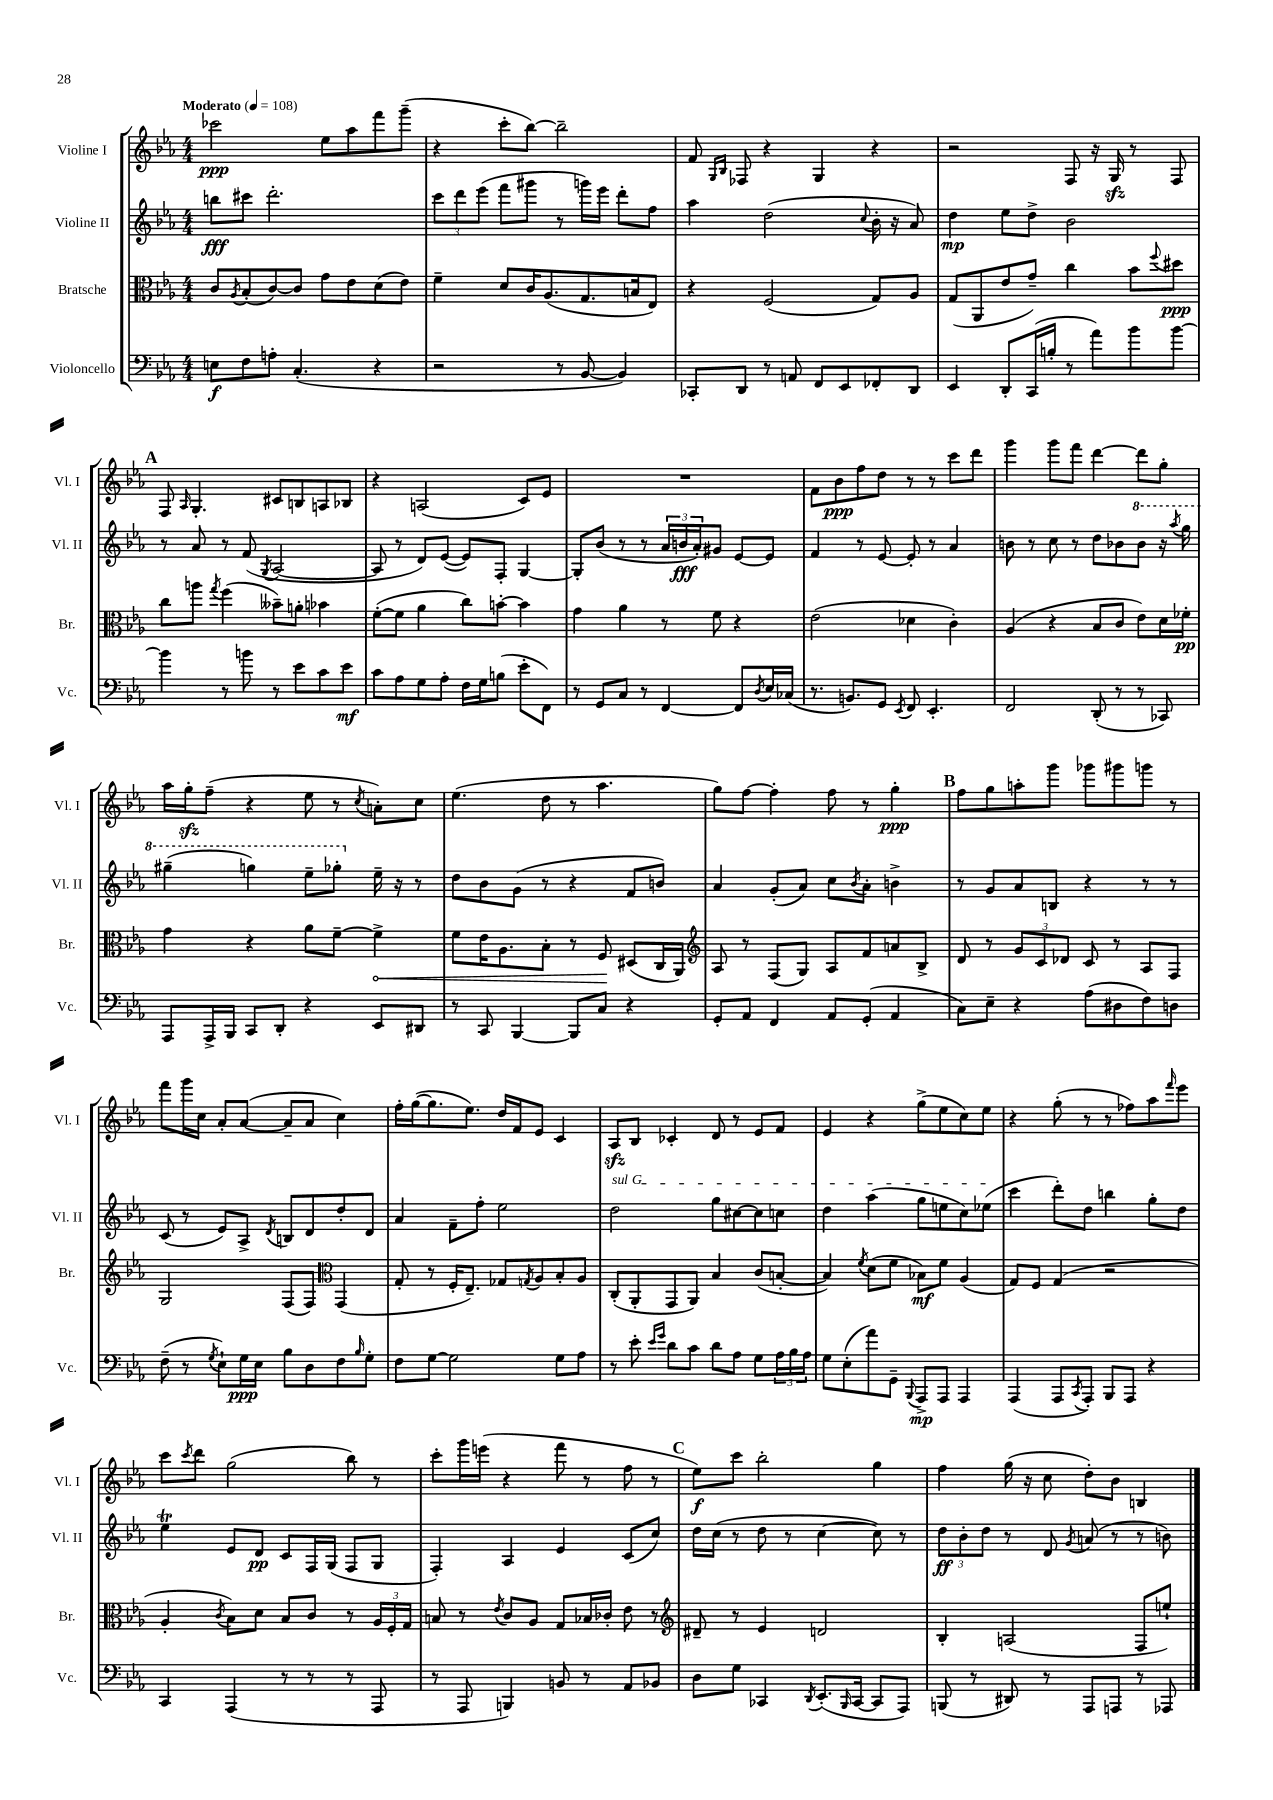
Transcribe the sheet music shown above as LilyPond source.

<<
\new StaffGroup <<
\new Staff = "s0" \with { instrumentName = "Violine I" shortInstrumentName = "Vl. I" } {
    \clef treble \key ees \major \numericTimeSignature \time 4/4 \tempo "Moderato" 4 = 108
    ces'''2\ppp ees''8 aes''8 f'''8 g'''8--( |
    r4 c'''8-. bes''8~) bes''2-- |
    f'8 \grace { g16 bes16 } fes8 r4 g4 r4 |
    r2 f8 r16 g16\sfz r8 f8 |
    \mark \markup { \bold "A" } f8 \grace { aes16 } g4.-. cis'8 b8 a8 bes8 |
    r4 a2( c'8) ees'8 |
    R1 |
    f'8 bes'8\ppp f''8 d''8 r8 r8 c'''8 d'''8 |
    g'''4 g'''8 f'''8 d'''4~ d'''8 g''8-. |
    aes''16 g''16-.\sfz f''8--( r4 ees''8 r8 \acciaccatura { c''8 } a'8-.) c''8 |
    ees''4.( d''8 r8 aes''4. |
    g''8) f''8~ f''4-. f''8 r8 g''4-.\ppp |
    \mark \markup { \bold "B" } f''8 g''8 a''8-. g'''8 ges'''8 gis'''8 g'''8 r8 |
    f'''8 g'''16 c''16 aes'8-. aes'8~( aes'8-- aes'8 c''4) |
    f''16-. g''16~( g''8. ees''8.) d''16 f'16 ees'8 c'4 |
    aes8\sfz bes8 ces'4-. d'8 r8 ees'8 f'8 |
    ees'4 r4 g''8->( ees''8 c''8) ees''8 |
    r4 g''8-.( r8 r8 fes''8) aes''8 \grace { f'''16 } ees'''8 |
    c'''8 \acciaccatura { c'''8 } d'''8 g''2( bes''8) r8 |
    c'''8-. g'''16 e'''16( r4 f'''8 r8 f''8 r8 |
    \mark \markup { \bold "C" } ees''8\f) c'''8 bes''2-. g''4 |
    f''4 g''16( r16 c''8 d''8-.) bes'8 b4 \bar "|." |
}
\new Staff = "s1" \with { instrumentName = "Violine II" shortInstrumentName = "Vl. II" } {
    \clef treble \key ees \major \numericTimeSignature \time 4/4
    b''8\fff cis'''8 d'''2.-. |
    \tuplet 3/2 { c'''8 d'''8 ees'''8( } f'''8 gis'''8 r8 g'''16) ees'''16 d'''8-. f''8 |
    aes''4 d''2( \appoggiatura { c''8 } bes'16-. r16 aes'8) |
    d''4\mp ees''8 d''8-> bes'2 |
    \mark \markup { \bold "A" } r8 aes'8 r8 f'8( \acciaccatura { g8 } aes2~ |
    aes8 r8 d'8) ees'8~( ees'8) f8-. g4~ |
    g8-. bes'8( r8 r8 \tuplet 3/2 { aes'16 b'16\fff aes'16-.) } gis'8 ees'8~ ees'8 |
    f'4 r8 ees'8~ ees'8-. r8 aes'4 |
    b'8 r8 c''8 r8 d''8 bes'8 \ottava #1 bes''8 r16 \acciaccatura { aes'''8 } g'''16 |
    gis'''4--( g'''4) ees'''8-- ges'''8-. \ottava #0 ees''16-- r16 r8 |
    d''8 bes'8 g'8( r8 r4 f'8 b'8) |
    aes'4 g'8-.( aes'8) c''8 \acciaccatura { bes'8 } aes'8-. b'4-> |
    \mark \markup { \bold "B" } r8 g'8 aes'8 b8 r4 r8 r8 |
    c'8( r8 ees'8) aes8-> \acciaccatura { d'8 } b8 d'8 d''8-. d'8 |
    aes'4 f'8-- f''8-. ees''2 |
    \once \override TextSpanner.bound-details.left.text = \markup { \italic "sul G" } d''2\startTextSpan g''8 cis''8~ cis''8 c''8 |
    d''4 aes''4( g''8 e''8 c''8) ees''8\stopTextSpan( |
    c'''4 d'''8-.) d''8 b''4 g''8-. d''8 |
    ees''4\trill ees'8 d'8\pp c'8 f16 g16( f8 g8 |
    f4-.) aes4 ees'4 c'8( c''8) |
    \mark \markup { \bold "C" } d''16 c''16( r8 d''8 r8 c''4~ c''8) r8 |
    \tuplet 3/2 { d''8\ff bes'8-. d''8 } r8 d'8 \acciaccatura { g'8 } a'8( r8 r8 b'8) \bar "|." |
}
\new Staff = "s2" \with { instrumentName = "Bratsche" shortInstrumentName = "Br." } {
    \clef alto \key ees \major \numericTimeSignature \time 4/4
    c'8 \acciaccatura { aes8 } bes8-.( c'8~) c'8 g'8 ees'8 d'8( ees'8) |
    f'4-- d'8 c'16 aes8.( g8. b16 ees8) |
    r4 f2( g8) aes8 |
    g8( aes,8 ees'8 g'8--) c''4 bes'8 \appoggiatura { f''8 } dis''8\ppp |
    \mark \markup { \bold "A" } c''8 a''8 \acciaccatura { g''8 } f''4( beses'8--) a'8-. bes'4 |
    f'8~-.( f'8 aes'4 c''8) b'8~-. b'4 |
    g'4 aes'4 r8 f'8 r4 |
    ees'2( des'4 c'4-.) |
    aes4( r4 bes8 c'8 ees'8) d'16 fes'16-.\pp |
    g'4 r4 aes'8 f'8~-- \once \override Hairpin.circled-tip = ##t f'4->\< |
    f'8 ees'16 aes8. bes8-. r8 f8\! dis8( c16 aes,16) |
    \clef treble aes8 r8 f8( g8) aes8 f'8 a'8 bes8-> |
    \mark \markup { \bold "B" } d'8 r8 \tuplet 3/2 { g'8 c'8 des'8 } c'8 r8 aes8 f8 |
    g2 f8( f8) \clef alto g,4( |
    g8-. r8 f16-. ees8.--) ges8 \acciaccatura { g8 } aes8 bes8-. aes8 |
    c8-.( aes,8-. g,8 aes,8) bes4 c'8( b8~-. |
    b4) \acciaccatura { f'8 } d'8( f'8 bes8\mf) f'8 aes4( |
    g8) f8 g4( r2 |
    aes4-. \acciaccatura { c'8 } bes8) d'8 bes8 c'8 r8 \tuplet 3/2 { aes16 f16-. g16 } |
    b8 r8 \acciaccatura { ees'8 } c'8 aes8 g8 bes16 ces'16-. ees'8 r8 |
    \mark \markup { \bold "C" } \clef treble dis'8-- r8 ees'4 d'2 |
    bes4-. a2( f8 e''8-!) \bar "|." |
}
\new Staff = "s3" \with { instrumentName = "Violoncello" shortInstrumentName = "Vc." } {
    \clef bass \key ees \major \numericTimeSignature \time 4/4
    e8\f f8 a8-. c4.-.( r4 |
    r2 r8 bes,8~ bes,4) |
    ces,8-. d,8 r8 a,8 f,8 ees,8 fes,8-. d,8 |
    ees,4 d,8-. c,16( b16-. r8 aes'8) bes'8 bes'8~ |
    \mark \markup { \bold "A" } bes'4 r8 b'8 r8 ees'8 c'8 ees'8\mf |
    c'8 aes8 g8 aes8-. f16 g16 b8( ees'8-. f,8) |
    r8 g,8 c8 r8 f,4~ f,8 \acciaccatura { d8 } ees16 ces16( |
    r8. b,8.) g,8 \acciaccatura { ees,8 } f,8 ees,4.-. |
    f,2 d,8-.( r8 r8 ces,8) |
    aes,,8 aes,,16-> bes,,16 c,8 d,8-. r4 ees,8 dis,8 |
    r8 c,8 bes,,4~ bes,,8 c8 r4 |
    g,8-. aes,8 f,4 aes,8 g,8-.( aes,4 |
    \mark \markup { \bold "B" } c8) ees8-- r4 aes8( dis8 f8) d8 |
    f8--( r8 \acciaccatura { g8 } ees8-!) g16\ppp ees16 bes8 d8 f8 \grace { bes16 } g8-. |
    f8 g8~ g2 g8 aes8 |
    r8 ees'8-. \grace { ees'16 g'16 } d'8 c'8 d'8 aes8 g8 \tuplet 3/2 { aes16 bes16 aes16 } |
    g8 ees8-.( aes'8) g,8-- \appoggiatura { bes,,8 } aes,,8->\mp aes,,8 aes,,4 |
    aes,,4( aes,,8 \acciaccatura { c,8 } aes,,8-.) bes,,8 aes,,8 r4 |
    c,4 aes,,4( r8 r8 r8 aes,,8 |
    r8 aes,,8 b,,4) b,8 r8 aes,8 bes,8 |
    \mark \markup { \bold "C" } d8 g8 ces,4 \acciaccatura { d,8 } ees,8.-.( \grace { bes,,16 } ces,16~ ces,8 aes,,8) |
    b,,8( r8 dis,8) r8 aes,,8 a,,8 r8 aes,,8 \bar "|." |
}
>>
>>
\layout { \context { \Score \remove "Bar_number_engraver" } }
